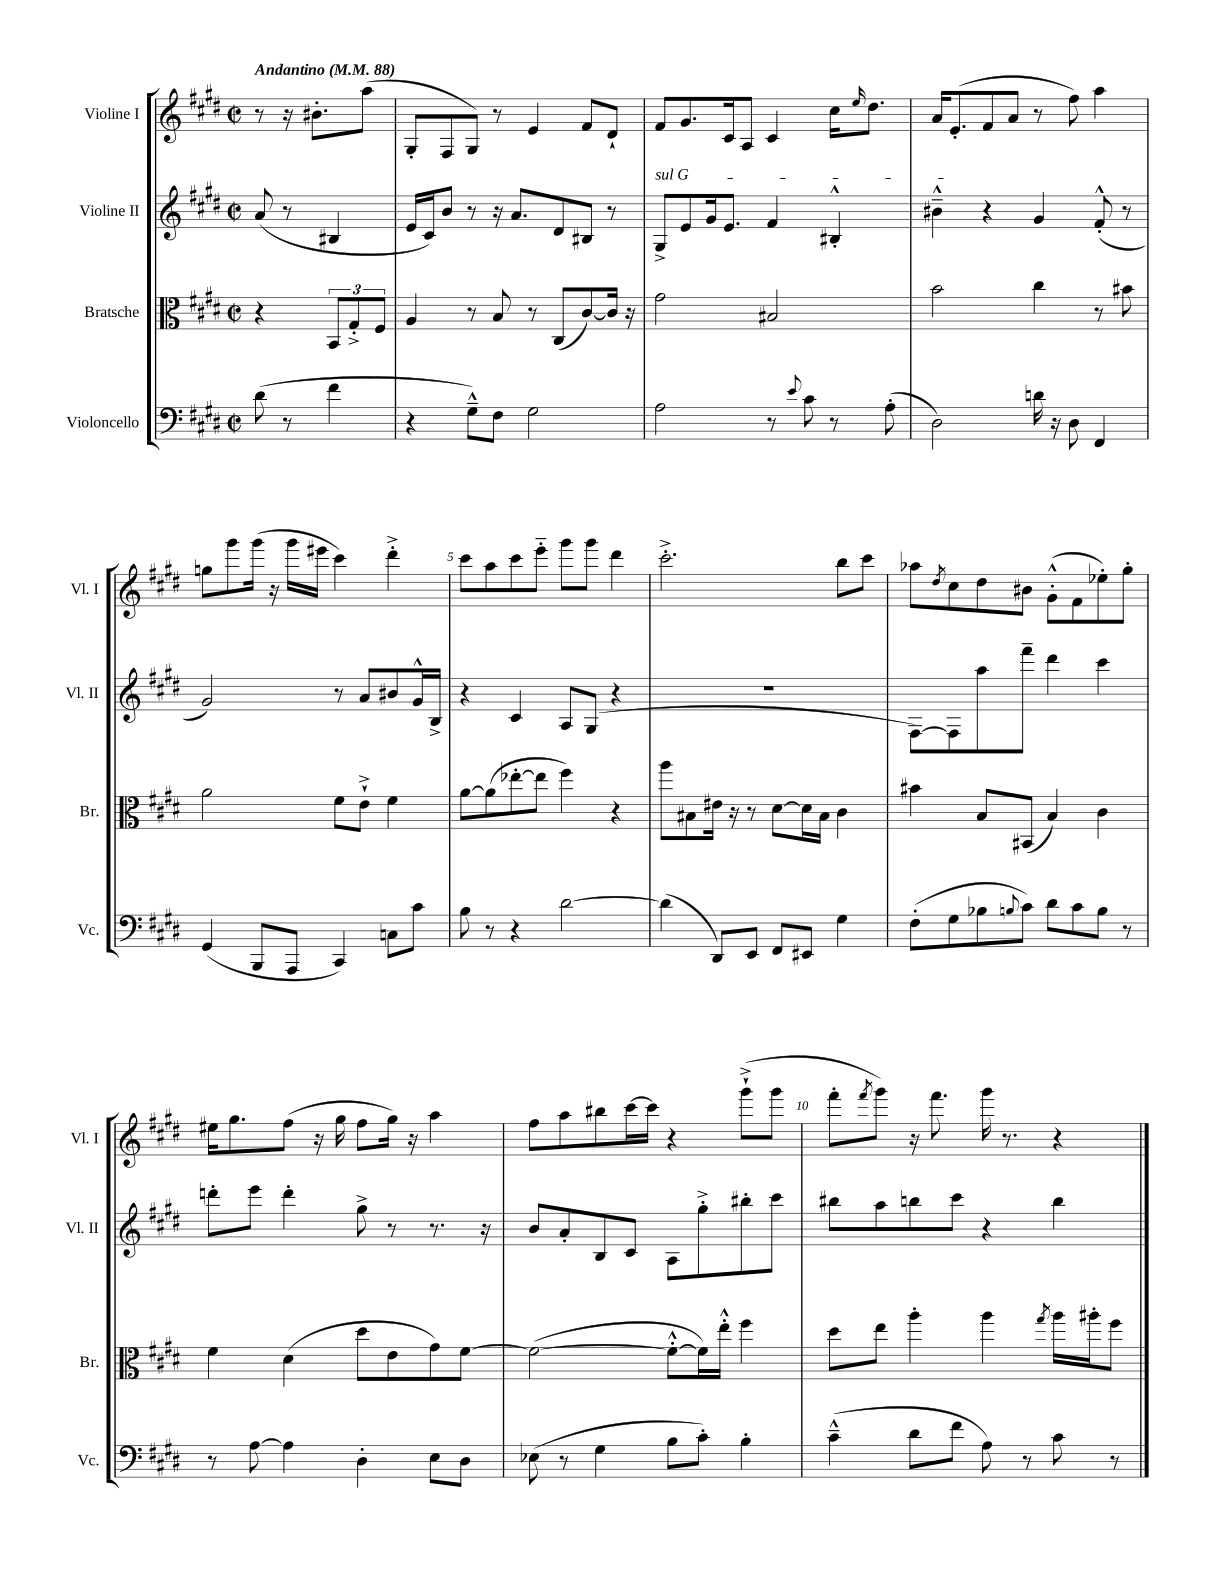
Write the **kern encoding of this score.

**kern	**kern	**kern	**kern
*part4	*part3	*part2	*part1
*staff4	*staff3	*staff2	*staff1
*I"Violoncello	*I"Bratsche	*I"Violine II	*I"Violine I
*I'Vc.	*I'Br.	*I'Vl. II	*I'Vl. I
*clefF4	*clefC3	*clefG2	*clefG2
*k[f#c#g#d#]	*k[f#c#g#d#]	*k[f#c#g#d#]	*k[f#c#g#d#]
*M2/2	*M2/2	*M2/2	*M2/2
*met(c|)	*met(c|)	*met(c|)	*met(c|)
*MM88	*MM88	*MM88	*MM88
=	=	=	=
!	!	!	!LO:TX:a:B:t=Andantino
(8d#\	4r	(8a/	8r
8r	.	8r	16r
.	.	.	8.b#X'\L
4f#\	12BB/L	4B#X/	.
.	12G#'^/	.	.
.	.	.	(8aa\J
.	12F#/J	.	.
=1	=1	=1	=1
4r	4A/	16e/LL	8G#'/L
.	.	16c#/J)	.
.	.	8b/J	8F#/
8G#~^^\L)	8r	8r	8G#/J)
8F#\J	8B/	16r	8r
.	.	8.a/L	.
2G#\	8r	.	4e/
.	(8C#/L	8d#/	.
.	[8c#/)	8B#X/J	8f#/L
.	16c#/Jk]	8r	8d#`/J
.	16r	.	.
=2	=2	=2	=2
!	!	!LO:TX:a:i:t=sul G	!
2A\	2g#\	8G#^/L	8f#/L
.	.	8e/	8.g#/
.	.	16g#/k	.
.	.	8.e/J	16c#/k
.	.	.	8A/J
8r	2B#X/	4f#/	4c#/
8qqe/	.	.	.
8c#\	.	.	.
8r	.	4B#X'^^/	16cc#\KL
.	.	.	16qqee/
.	.	.	8.dd#\J
(8A'\	.	.	.
=3	=3	=3	=3
2D#\)	2b\	4b#X~^^\	16a/KL
.	.	.	(8.e'/
.	.	4r	8f#/
.	.	.	8a/J
16dn\	4cc#\	4g#/	8r
16r	.	.	.
8D#\	.	.	8ff#\)
4FF#/	8r	(8f#'^^/	4aa\
.	8b#X\	8r	.
!!LO:LB:g=z
=4	=4	=4	=4
(4GG#/	2a\	2g#/)	8ggn\L
.	.	.	8ggg#\
8BBB/L	.	.	(16ggg#\Jk
.	.	.	16r
8AAA/J	.	.	16ggg#\LL
.	.	.	16eee#X\JJ
4CC#/)	8f#\L	8r	4ccc#\)
.	8e`^\J	8a/L	.
8Cn\L	4f#\	8b#X/	4ddd#'^\
8c#\J	.	16g#^^/L	.
.	.	16B^/JJ	.
=5	=5	=5	=5
8B\	[8a\L	4r	8ccc#\L
8r	(8a\]	.	8aa\
4r	[8ee-X'\	4c#/	8ccc#\
.	8ee-\J]	.	8eee\J
[2d#\	4ff#\)	8A/L	8ggg#\L
.	.	(8G#/J	8ggg#\J
.	4r	4r	4ddd#\
=6	=6	=6	=6
(4d#\]	8aa\L	1r	2.ccc#'^\
.	8B#X\	.	.
8DD#/L)	16e#X\Jk	.	.
.	16r	.	.
8EE/J	8r	.	.
8FF#/L	[8d#\L	.	.
8EE#X/J	16d#\L]	.	.
.	16B#\JJ	.	.
4G#\	4c#\	.	8bb\L
.	.	.	8ccc#\J
=7	=7	=7	=7
(8F#'\L	4b#X\	[8F#\L)	8aa-X\L
.	.	.	8qdd#/
8G#\	.	8F#\]	8cc#\
8B-X\	8B/L	8aa\	8dd#\
8qqBn/	.	.	.
8c#\J)	(8BB#X/J	8fff#~\J	8b#X\J
8d#\L	4B/)	4ddd#\	(8g#'^^\L
8c#\	.	.	8f#\
8B\J	4c#\	4ccc#\	8ee-X'\)
8r	.	.	8gg#'\J
!!LO:LB:g=z
=8	=8	=8	=8
8r	4f#\	8dddn'\L	16ee#X\KL
.	.	.	8.gg#\
[8A\	.	8eee\J	.
4A\]	(4d#\	4ddd'\	(8ff#\J
.	.	.	16r
.	.	.	16gg#\
4D#'\	8dd#\L	8gg#^\	8ff#\L
.	8e\	8r	16gg#\Jk)
.	.	.	16r
8E\L	8g#\)	8.r	4aa\
8D#\J	[8f#\J	.	.
.	.	16r	.
=9	=9	=9	=9
(8E-X\	(2f#\_	8b/L	8ff#\L
8r	.	8a'/	8aa\
4G#\	.	8B/	8bb#X\
.	.	8c#/J	[16ccc#\L
.	.	.	16ccc#\JJ]
8B\L	8f#'^^\L_	8A\L	4r
8c#'\J)	16f#\L])	8gg#'^\	.
.	16ee'^^\JJ	.	.
4B'\	4ff#\	8bb#X'\	(8ggg#`^\L
.	.	8ccc#\J	8ggg#\J
=10	=10	=10	=10
(4c#~^^\	8dd#\L	8bb#X\L	8fff#'\L
.	.	.	8qfff#/
.	8ee\J	8aa\	8ggg#\J)
8d#\L	4aa'\	8bbn\	16r
.	.	.	8.fff#\
8f#\J	.	8ccc#\J	.
8A\)	4aa\	4r	16ggg#\
.	.	.	8.r
8r	.	.	.
.	8qgg#/	.	.
8c#\	16aa\LL	4bb\	4r
.	16aa#X'\J	.	.
8r	8ff#\J	.	.
==	==	==	==
*-	*-	*-	*-
